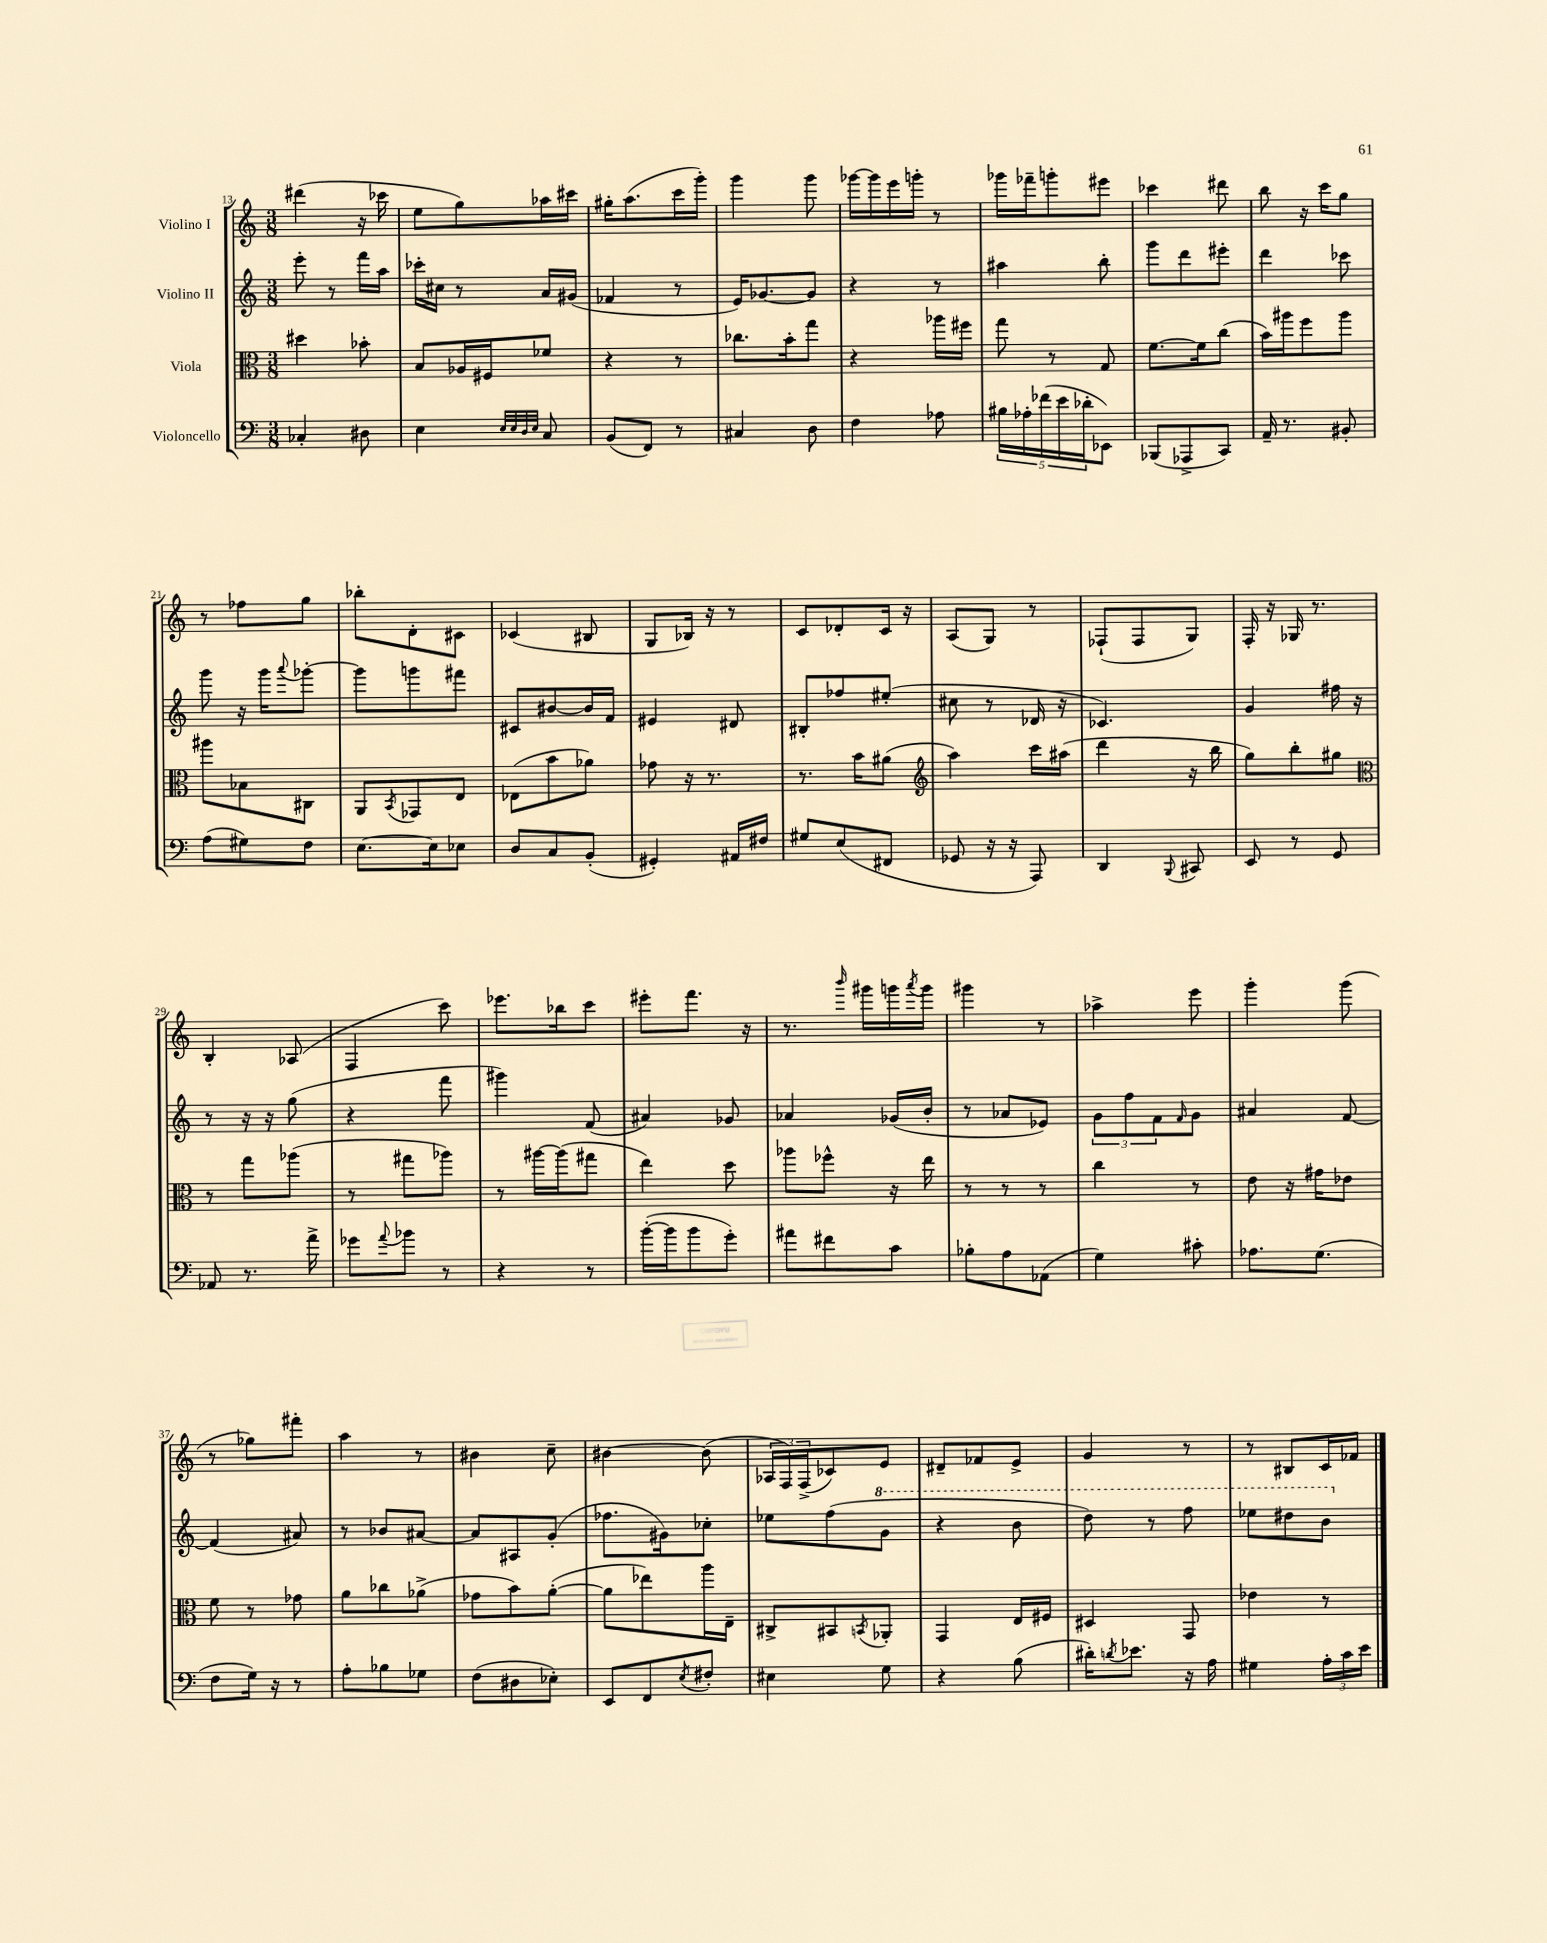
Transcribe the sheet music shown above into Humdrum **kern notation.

**kern	**kern	**kern	**kern
*staff4	*staff3	*staff2	*staff1
*clefF4	*clefC3	*clefG2	*clefG2
*k[]	*k[]	*k[]	*k[]
*M3/8	*M3/8	*M3/8	*M3/8
4C-'	4dd#	8eee'	(4ddd#
.	.	8r	.
8D#	8b-'	16fff	16r
.	.	16aa	16ccc-
=	=	=	=
4E	8B	16ccc-'	8ee
.	.	16cc#	.
.	16A-	8r	8gg)
.	16F#	.	.
32qqE	.	.	.
32qqE	.	.	.
32qqD	.	.	.
32qqE	.	.	.
8C	8f-	16a	16aa-
.	.	(16g#	16ccc#
=	=	=	=
(8BB	4r	4f-	16gg#'
.	.	.	(8.aa
8FF)	.	.	.
8r	8r	8r	16ccc
.	.	.	16ggg')
=	=	=	=
4C#	8.cc-	16e)	4ggg
.	.	[8.g-	.
.	16b'	.	.
8D	8gg	8g-]	8ggg
=	=	=	=
4F	4r	4r	[16ggg-
.	.	.	16ggg-]
.	.	.	16eee
.	.	.	16ggg'
8A-	16aa-	8r	8r
.	16ff#	.	.
=	=	=	=
20B#	8gg	4aa#	16ggg-
20A-'	.	.	.
.	.	.	16fff-~
(20f-	.	.	.
.	8r	.	8ggg'
20e	.	.	.
20d-'	.	.	.
8EE-)	8G	8bb'	8eee#
=	=	=	=
(8BBB-	[8.f	8ggg	4ccc-
8AAA-^	.	8ddd	.
.	16f]	.	.
8CC)	(8cc	8eee#'	8ddd#
=	=	=	=
16AA~	16b)	4ddd	8bb
8.r	16aa#	.	.
.	8ff	.	16r
.	.	.	16ccc
8BB#'	8aa#	8ccc-	8gg
=	=	=	=
(8A	8aa#	8ggg	8r
8G#)	8B-	16r	8ff-
.	.	16ggg	.
.	.	8qqaaa	.
8F	8C#	[8ggg-'	8gg
=	=	=	=
[8.E	8AA	8ggg-]	8bb-'
.	8qBB	.	.
.	8GG-	8ggg	8d'
16E]	.	.	.
8E-	8E	8fff#	8c#
=	=	=	=
8D	(8E-	8c#	(4c-
8C	8b	[8b#	.
(8BB'	8a-)	16b#]	8B#
.	.	16f	.
=	=	=	=
4GG#')	8g-	4e#	8G
.	16r	.	16B-)
.	8.r	.	16r
16AA#	.	8d#	8r
16F#	.	.	.
=	=	=	=
8G#	8.r	8B#'	8c
(8E	.	8ff-	8d-'
.	16b	.	.
8FF#	(8a#	(8ee#'	16c
.	.	.	16r
=	=	=	=
*	*clefG2	*	*
8GG-	4aa)	8cc#	(8A
16r	.	8r	8G)
16r	.	.	.
8AAA)	16ccc	16d-	8r
.	(16aa#	16r	.
=	=	=	=
4DD	4ddd	4.c-)	(8F-`
.	.	.	8F-
8qqBBB	.	.	.
8CC#	16r	.	8G)
.	16bb	.	.
=	=	=	=
8EE	8gg)	4g	16F'
.	.	.	16r
8r	8bb'	.	16G-
.	.	.	8.r
8GG	8gg#	16ff#	.
.	.	16r	.
=	=	=	=
*	*clefC3	*	*
8AA-	8r	8r	4B'
8.r	8gg	16r	.
.	.	16r	.
.	(8aa-	(8gg	(8A-
16a^	.	.	.
=	=	=	=
8g-	8r	4r	4F
8qqa	.	.	.
8b-	8gg#	.	.
8r	8aa-)	8fff	8ccc)
=	=	=	=
4r	8r	4ggg#)	8.eee-
.	[16aa#	.	.
.	(16aa#]	.	16bb-
8r	8gg#	(8f	8ccc
=	=	=	=
([16b'	4ee)	4a#)	8eee#'
16b]	.	.	.
8b	.	.	8.fff
8g')	8dd	8g-	.
.	.	.	16r
=	=	=	=
8a#	8aa-	4a-	8.r
8f#	8ff-^^	.	.
.	.	.	16qqbbb
.	.	.	16ggg#
8c	16r	(16g-	16ggg
.	.	.	8qaaa
.	16ee	16b'	16ggg
=	=	=	=
8B-'	8r	8r	4ggg#
8A	8r	8a-	.
(8AA-	8r	8e-)	8r
=	=	=	=
4G)	4cc	12g	4aa-^
.	.	12ff	.
.	.	12f	.
.	.	16qqf	.
8c#'	8r	8g	8eee
=	=	=	=
8.A-	8e	4a#	4ggg'
.	16r	.	.
(8.G	16g#	.	.
.	8e-	[8f	(8ggg
=	=	=	=
8F	8f	(4f]	8r
16G)	8r	.	8gg-)
16r	.	.	.
8r	8g-	8a#)	8fff#'
=	=	=	=
8A'	8a	8r	4aa
8B-	8cc-	8b-	.
8G-	(8a-^	[8a#	8r
=	=	=	=
(8F	8g-	8a#]	4b#
8D#	8b)	8A#	.
8E-')	([8a'	(8g'	8cc~
=	=	=	=
8EE	8a]	8.ff-	[4b#
8FF	8ee-)	.	.
.	.	16g#)	.
8qE	.	.	.
8F#'	16aa	8cc-'	(8b#]
.	16E~	.	.
=	=	=	=
4E#	8C#^	8ee-	24A-
.	.	.	24F)
.	.	.	(24F^
.	8BB#	(8ff	8c-)
.	8qBB	.	.
8G	8AA-'	8gg	8e
=	=	=	=
4r	4GG	4r	8d#~
.	.	.	8f-
(8B	16E	8bb	8e^
.	16F#	.	.
=	=	=	=
16d#')	4D#	8ddd)	4g
8qd	.	.	.
8.e-	.	.	.
.	.	8r	.
16r	8GG	8fff	8r
16A	.	.	.
=	=	=	=
4G#	4e-	8eee-	8r
.	.	8ddd#	8B#
24A'	8r	8bb	16c
24c	.	.	.
.	.	.	16f-
24e	.	.	.
==	==	==	==
*-	*-	*-	*-
